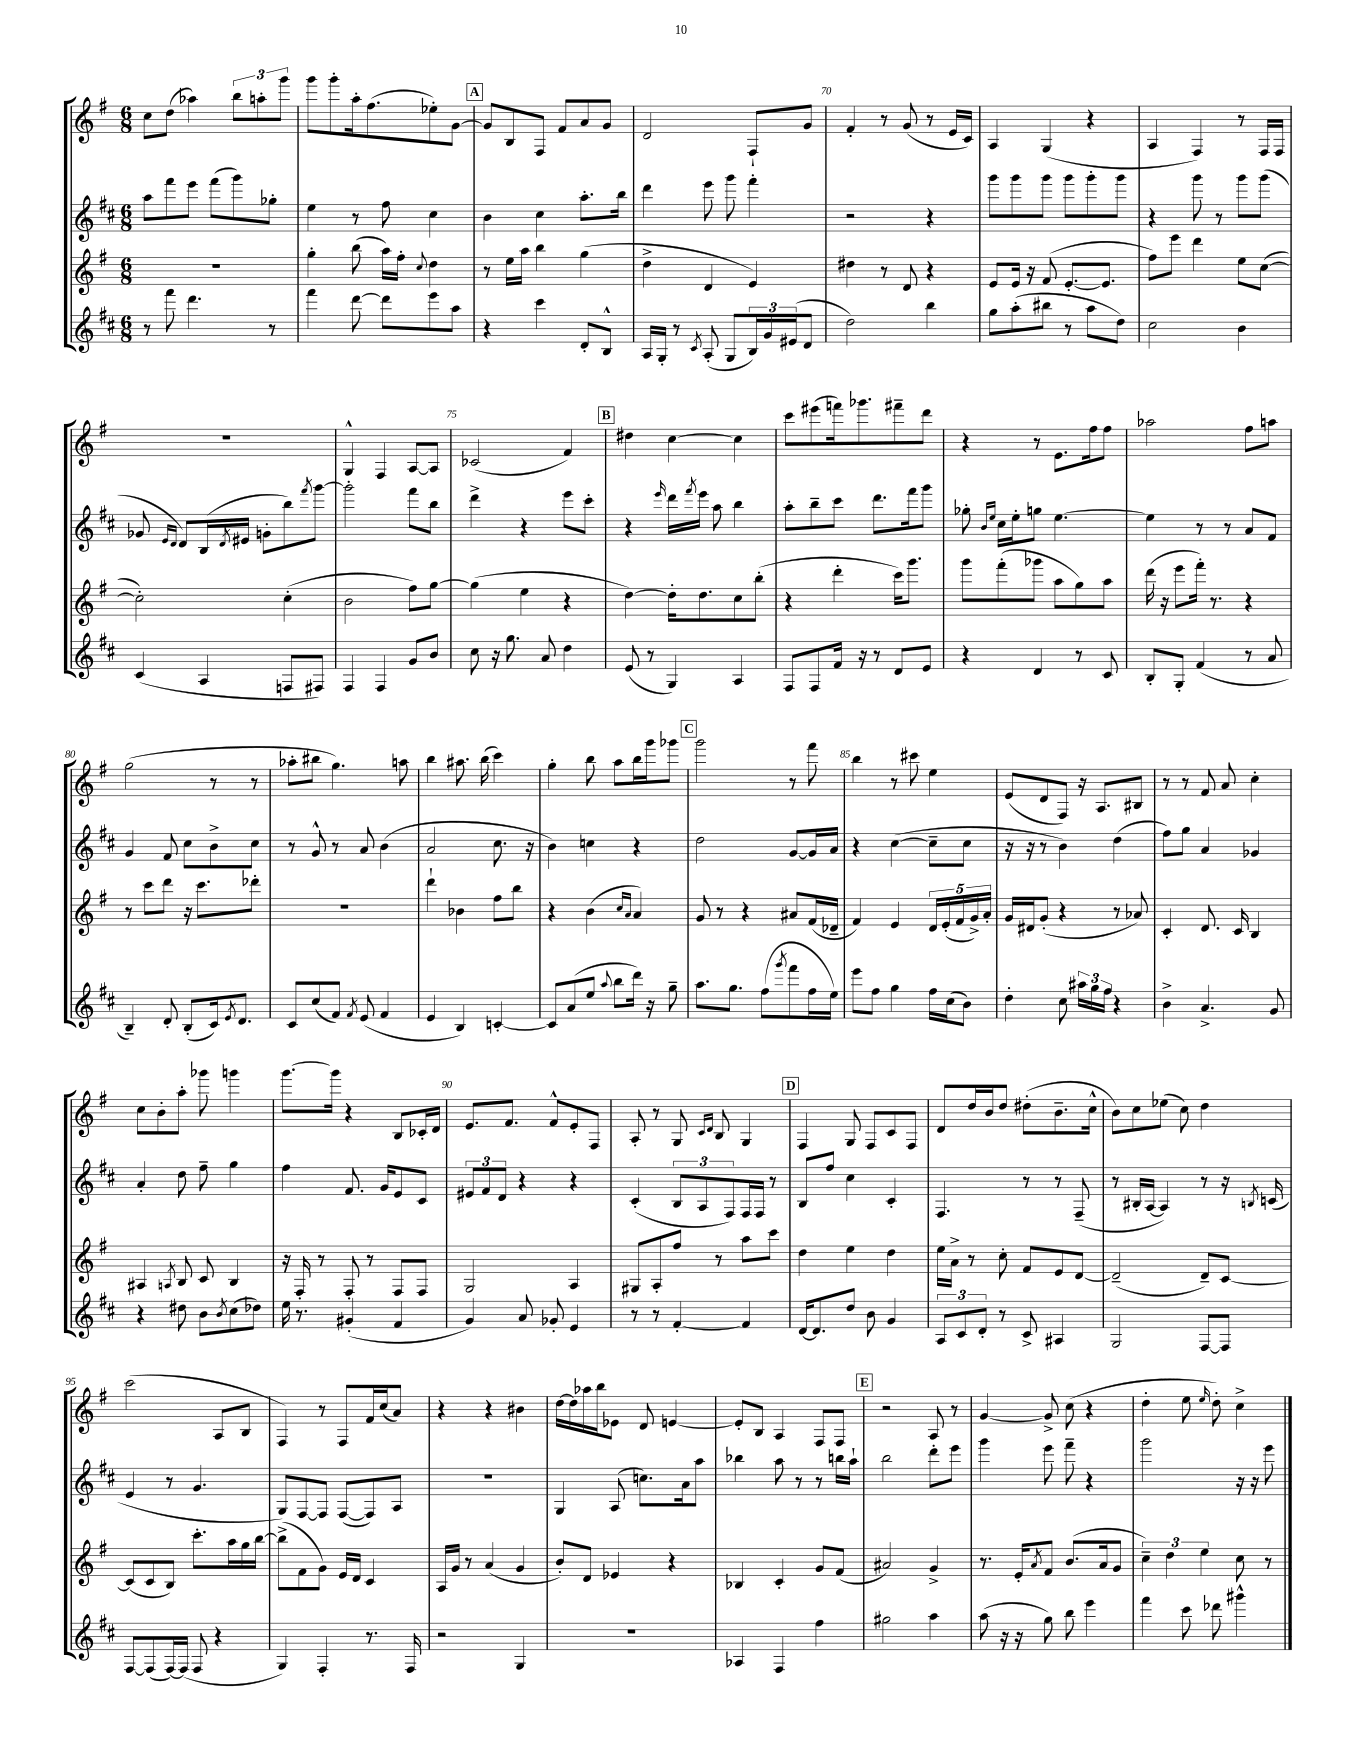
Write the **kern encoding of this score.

**kern	**kern	**kern	**kern
*staff4	*staff3	*staff2	*staff1
*clefG2	*clefG2	*clefG2	*clefG2
*k[f#c#]	*k[f#]	*k[f#c#]	*k[f#]
*M6/8	*M6/8	*M6/8	*M6/8
8r	2.r	8aa	8cc
8fff#	.	8fff#	(8dd
4.ddd	.	8eee	4aa-)
.	.	(8fff#	.
.	.	8ggg)	12bb
.	.	.	12aa'
8r	.	8gg-'	.
.	.	.	12ggg
=	=	=	=
4fff#	4gg'	4ee	8ggg
.	.	.	8ggg'
[8ddd	(8bb	8r	16aa'
.	.	.	(8.ff#
8ddd]	16aa)	8ff#	.
.	16ff#'	.	.
.	8qqcc	.	.
8eee	4dd	4cc#	8ee-')
8aa	.	.	[8g
=	=	=	=
4r	8r	4b	8g]
.	16ee	.	8B
.	16aa	.	.
4ccc#	4bb	4cc#	8F#
.	.	.	8f#
8d'	(4gg	8.aa'	8a
8B^^	.	.	8g
.	.	16bb	.
=	=	=	=
16A	4dd^	4ddd	2d
16G'	.	.	.
8r	.	.	.
8qc#	.	.	.
(8A'	4d	8eee	.
8G	.	8ggg	.
24B)	4e)	4fff#'	8F#`
24g	.	.	.
(24e#	.	.	.
8d	.	.	8g
=	=	=	=
2dd)	4dd#	2r	4f#'
.	8r	.	8r
.	8d	.	(8g
4bb	4r	4r	8r
.	.	.	16e
.	.	.	16c)
=	=	=	=
8gg	8e	8ggg	4A
(8aa'	16e	8ggg	.
.	16r	.	.
8bb#	(8f#	8ggg	(4G
8r	[8.e'	8ggg	.
8aa	.	8ggg'	4r
.	8.e]	.	.
8dd)	.	8ggg	.
=	=	=	=
2cc#	8ff#)	4r	4A
.	8eee	.	.
.	4ddd	8ggg	4F#)
.	.	8r	.
4b	8ee	8ggg	8r
.	([8cc	(8ggg	16F#
.	.	.	16F#
=	=	=	=
(4c#	2cc'])	8g-	2.r
.	.	16qqe	.
.	.	16qqd	.
.	.	8d)	.
4A	.	(16B	.
.	.	8qd	.
.	.	16e#	.
.	.	8g'	.
8F	(4cc'	8bb)	.
.	.	8qfff#	.
8F#)	.	[8ggg	.
=	=	=	=
4F#	2b	2ggg']	4G^^
4F#	.	.	4F#
8g	8ff#)	8fff#	[8A
8b	[8gg	8bb	8A]
=	=	=	=
8cc#	(4gg]	4ddd^	(2c-
16r	.	.	.
8.gg	.	.	.
.	4ee	4r	.
8a	.	.	.
4dd	4r	8eee	4f#)
.	.	8ccc#'	.
=	=	=	=
(8e	[4dd)	4r	4dd#
8r	.	.	.
.	.	16qqeee	.
4G)	16dd']	16ddd	[4cc
.	.	8qfff#	.
.	8.dd	16eee	.
.	.	8aa	.
4A	8cc	4bb	4cc]
.	(8bb'	.	.
=	=	=	=
8F#	4r	8aa'	8ccc
8F#	.	8bb~	(8eee#
16f#	4ddd'	8ccc#	16fff)
16r	.	.	8.ggg-
8r	.	8.ddd	.
8d	16ccc)	.	8fff#~
.	8.ggg	16fff#	.
8e	.	8ggg	8ddd
=	=	=	=
4r	8ggg	8gg-'	4r
.	.	16qqb	.
.	.	16qqee	.
.	(8fff#'	16cc#	.
.	.	16ee'	.
4d	8ggg-	8gg	8r
.	8aa	[4.ee	8.e
8r	8gg)	.	.
.	.	.	16ff#
8c#	8aa	.	8ff#
=	=	=	=
8B'	(16ddd	4ee]	2aa-
.	16r	.	.
8G'	8eee	.	.
(4f#	16fff#')	8r	.
.	8.r	.	.
.	.	8r	.
8r	4r	8a	8ff#
8a	.	8f#	8aa
=	=	=	=
4B~)	8r	4g	(2gg
.	8ccc	.	.
8d'	8ddd	8f#	.
(8B'	16r	8cc#	.
.	8.ccc	.	.
16c#)	.	8b^	8r
8qe	.	.	.
8.d	.	.	.
.	8ddd-'	8cc#	8r
=	=	=	=
8c#	2.r	8r	8aa-'
(8cc#	.	8g^^	8bb#
8f#)	.	8r	4.gg)
8qf#	.	.	.
(8e	.	8a	.
4f#	.	(4b	.
.	.	.	8aa
=	=	=	=
4e	4ddd`	2a	4bb
4B)	4b-	.	8.aa#
.	.	.	(16bb
[4c'	8ff#	8.cc#	4ccc)
.	8bb	.	.
.	.	16r	.
=	=	=	=
8c]	4r	4b)	4gg'
(8a	.	.	.
8ee	(4b	4cc	8bb
8qqaa	.	.	.
8bb	.	.	8aa
.	16qqcc	.	.
.	16qqa	.	.
16ddd)	4a)	4r	16bb
16r	.	.	16ggg
8gg~	.	.	8ggg-
=	=	=	=
8.aa	8g	2dd	2ggg
.	8r	.	.
8.gg	.	.	.
.	4r	.	.
(8ff#	.	.	.
8qggg	.	.	.
8fff#	8a#	[8g	8r
16ff#	(16f#	16g]	8fff#
16ee)	16d-~	16a	.
=	=	=	=
8eee	4f#)	4r	4bb
8ff#	.	.	.
4gg	4e	([4cc#	8r
.	.	.	8ccc#
16ff#	20d	8cc#~]	4ee
.	(20e'	.	.
(16cc#	.	.	.
.	20f#	.	.
8b)	.	8cc#	.
.	20g^)	.	.
.	20a'	.	.
=	=	=	=
4dd'	16g	16r	(8e
.	16d#	16r	.
.	(8g'	8r	8d
8cc#	4r	4b)	8F#)
24aa#	.	.	16r
24gg	.	.	.
.	.	.	8.A
24ff#	.	.	.
4r	8r	(4dd	.
.	8a-)	.	8B#
=	=	=	=
4b^	4c'	8ff#)	8r
.	.	8gg	8r
4.a^	8.d	4a	8f#
.	.	.	8a
.	16c	.	.
.	4B	4g-	4cc'
8g	.	.	.
=	=	=	=
4r	4A#	4a'	8cc
.	.	.	8b'
.	8qA	.	.
8dd#	8B	8dd	8aa'
8b	8c	8ff#~	8ggg-
8qb	.	.	.
(8cc#	4B	4gg	4ggg
8dd-)	.	.	.
=	=	=	=
16ee	16r	4ff#	[8.ggg
8.r	16F#'	.	.
.	8r	.	.
.	.	.	16ggg]
(4g#'	8F#'	8.f#	4r
.	8r	.	.
.	.	16g	.
4f#	8F#	8e	8B
.	8F#	8c#	16c-'
.	.	.	16d
=	=	=	=
4g)	2G	12e#	8.e
.	.	12f#	.
.	.	12d	.
.	.	.	8.f#
8a	.	4r	.
8g-'	.	.	8f#^^
4e	4A	4r	8e'
.	.	.	8F#
=	=	=	=
8r	8G#	(4c#'	8A'
8r	8A'	.	8r
[4f#'	8ff#	12B	8G
.	.	12A	.
.	.	.	16qqc
.	.	.	16qqd
.	8r	.	8B
.	.	12F#)	.
4f#]	8aa	16F#	4G
.	.	16F#	.
.	8ccc	8r	.
=	=	=	=
[16d	4dd	8B	4F#
8.d]	.	.	.
.	.	8ff#	.
8dd	4ee	4cc#	8G
8b	.	.	8F#
4g	4dd	4c#'	8c
.	.	.	8F#
=	=	=	=
12A	16ee	4.F#	8d
.	16a^	.	.
12c#	.	.	.
.	8r	.	16dd
12d'	.	.	.
.	.	.	16b
8r	8cc'	.	8dd
8c#^	8f#	8r	(8dd#'
4A#	8e	8r	8.b~
.	[8d	(8F#~	.
.	.	.	16cc^^
=	=	=	=
2G	(2d~]	8r	8b)
.	.	16B#'	8cc
.	.	[16A	.
.	.	4A])	(8ee-
.	.	.	8cc)
[8F#	8d~)	8r	4dd
8F#]	[8c	16r	.
.	.	8qB	.
.	.	(16c	.
=	=	=	=
[8F#	(8c]	4e	(2ccc
(8F#]	8c	.	.
[16F#)	8B)	8r	.
(16F#]	.	.	.
8F#	8.ccc'	4.g	.
4r	.	.	8A
.	16aa	.	.
.	16gg	.	8B
.	[16bb	.	.
=	=	=	=
4G)	(8bb^]	8G)	4F#)
.	8f#	[8F#	.
4F#'	8g)	8F#]	8r
.	16e	([8F#	8F#
.	16d	.	.
8.r	4c	8F#])	16f#
.	.	.	(16cc
.	.	8A	8a)
16F#	.	.	.
=	=	=	=
2r	16A	2.r	4r
.	16g	.	.
.	8r	.	.
.	(4a	.	4r
4G	4g	.	4b#
=	=	=	=
2.r	8b')	4G	[16dd
.	.	.	16dd]
.	8d	.	16aa-
.	.	.	16bb
.	4e-	(8A	8e-
.	.	8.cc)	8d
.	4r	.	[4e
.	.	16a	.
.	.	8aa	.
=	=	=	=
4A-	4B-	4bb-	8e']
.	.	.	8B
4F#	4c'	8aa	4A
.	.	8r	.
4ff#	8g	8r	8F#
.	(8f#	16bb	8F#
.	.	16aa`	.
=	=	=	=
2gg#	2a#)	2bb	2r
4aa	4g^	8ddd'	8A
.	.	8eee	8r
=	=	=	=
(8aa	8.r	4ggg	[4g
16r	.	.	.
16r	16e'	.	.
.	8qa	.	.
8gg)	8f#	8eee	8g^]
8bb	(8.b	8fff#~	(8cc
4eee	.	4r	4r
.	16a	.	.
.	8g	.	.
=	=	=	=
4fff#	6cc~)	2ggg	4dd'
.	6dd	.	.
8ccc#	.	.	8ee
.	6ee	.	.
.	.	.	16qqee
8ddd-	.	.	8dd')
4ggg#^^	8cc	16r	4cc^
.	.	16r	.
.	8r	8eee	.
==	==	==	==
*-	*-	*-	*-
